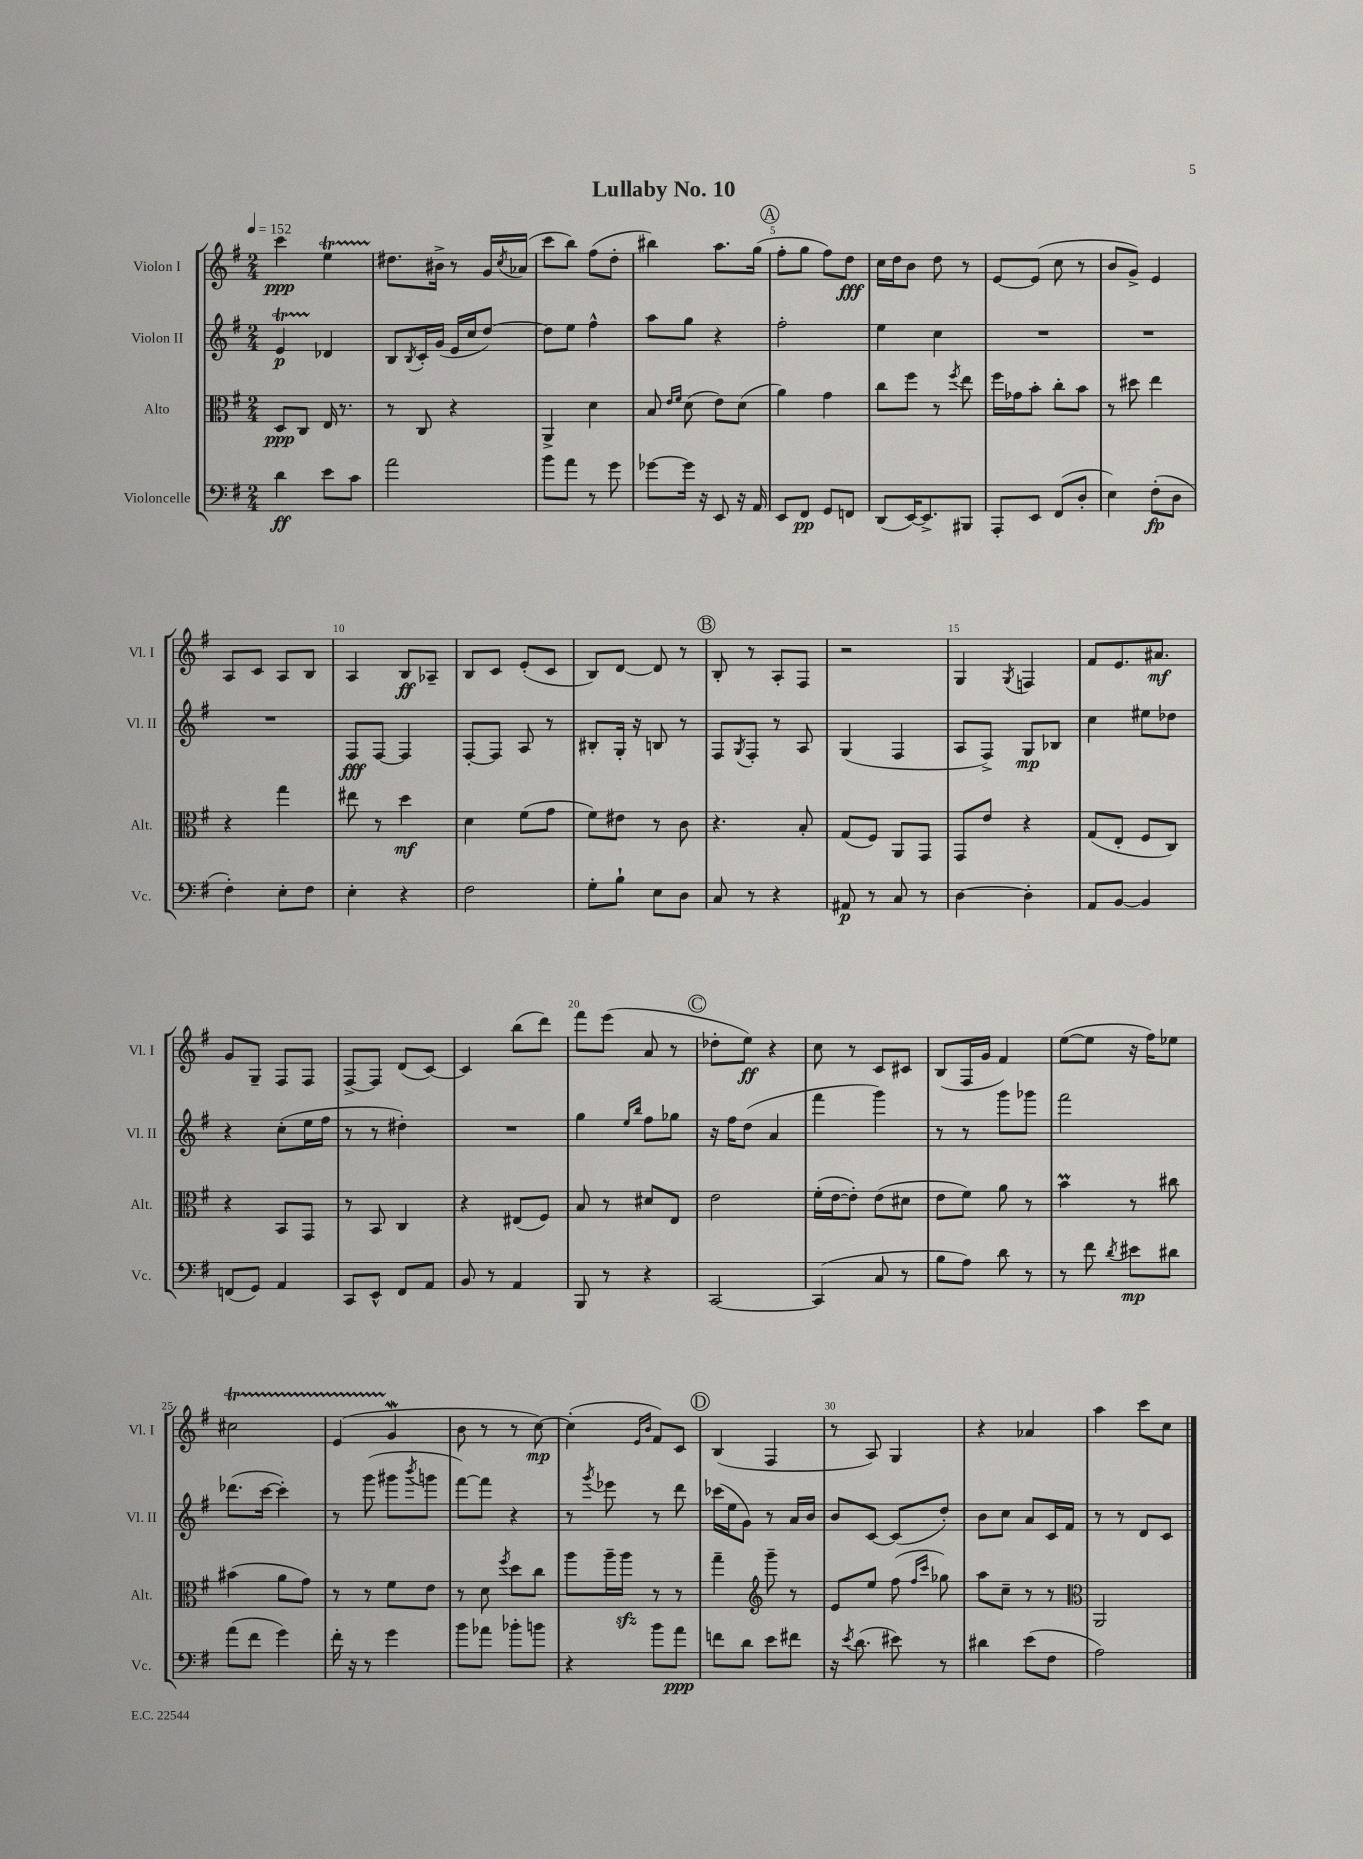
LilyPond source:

\header { title = "Lullaby No. 10" }
<<
\new StaffGroup <<
\new Staff = "s0" \with { instrumentName = "Violon I" shortInstrumentName = "Vl. I" } {
    \clef treble \key g \major \numericTimeSignature \time 2/4 \tempo 4 = 152
    c'''4\ppp e''4\startTrillSpan |
    dis''8.\stopTrillSpan bis'16-> r8 g'16 \acciaccatura { c''8 } aes'16( |
    c'''8 b''8) fis''8( d''8-. |
    bis''4) a''8. g''16( |
    \mark \markup { \circle "A" } fis''8-. g''8 fis''8) d''8\fff |
    c''16 d''16 b'8 d''8 r8 |
    e'8~ e'8( c''8 r8 |
    b'8 g'8->) e'4 |
    a8 c'8 a8 b8 |
    a4 b8\ff aes8-- |
    b8 c'8 e'8-.( c'8 |
    b8) d'8~ d'8 r8 |
    \mark \markup { \circle "B" } b8-. r8 a8-. fis8 |
    r2 |
    g4 \acciaccatura { g8 } f4 |
    fis'8 e'8. ais'8.\mf |
    g'8 g8-- fis8 fis8 |
    fis8~-> fis8 d'8( c'8~) |
    c'4 b''8( d'''8) |
    fis'''8 e'''8( a'8 r8 |
    \mark \markup { \circle "C" } des''8-. e''8\ff) r4 |
    c''8 r8 c'8 cis'8 |
    b8( fis16 g'16 fis'4) |
    e''8~( e''8 r16 fis''16) ees''8 |
    cis''2\startTrillSpan |
    e'4( g'4\mordent\stopTrillSpan |
    b'8 r8 r8 c''8~\mp) |
    c''4-.( \grace { e'16 b'16 } fis'8) c'8 |
    \mark \markup { \circle "D" } b4( fis4 |
    r8 a8) g4 |
    r4 aes'4 |
    a''4 c'''8 c''8 \bar "|." |
}
\new Staff = "s1" \with { instrumentName = "Violon II" shortInstrumentName = "Vl. II" } {
    \clef treble \key g \major \numericTimeSignature \time 2/4
    e'4\startTrillSpan\p des'4\stopTrillSpan |
    b8 \acciaccatura { b8 } c'16-. g'16( e'16 c''16 d''8~) |
    d''8 e''8 fis''4-^ |
    a''8 g''8 r4 |
    \mark \markup { \circle "A" } fis''2-. |
    e''4 c''4 |
    R2 |
    R2 |
    R2 |
    fis8\fff fis8~ fis4 |
    fis8~-. fis8 a8 r8 |
    bis8-. g16-. r16 b8 r8 |
    \mark \markup { \circle "B" } fis8 \acciaccatura { g8 } fis8-. r8 a8 |
    g4( fis4 |
    a8 fis8->) g8\mp bes8 |
    c''4 eis''8 des''8 |
    r4 c''8-.( e''16 fis''16 |
    r8 r8 dis''4-.) |
    R2 |
    g''4 \grace { e''16 b''16 } fis''8 ges''8 |
    \mark \markup { \circle "C" } r16 fis''16 d''8( a'4 |
    fis'''4 g'''4) |
    r8 r8 g'''8 ges'''8 |
    fis'''2 |
    des'''8.( c'''16~ c'''4-.) |
    r8 g'''8( gis'''8 \acciaccatura { b'''8 } g'''8 |
    fis'''8~) fis'''8 r4 |
    r8 \acciaccatura { g'''8 } ees'''8 r8 d'''8 |
    \mark \markup { \circle "D" } ces'''16( e''16 g'8) r8 a'16 b'16 |
    b'8 c'8~ c'8( d''8-.) |
    b'8 c''8 a'8 c'16 fis'16 |
    r8 r8 d'8 c'8 \bar "|." |
}
\new Staff = "s2" \with { instrumentName = "Alto" shortInstrumentName = "Alt." } {
    \clef alto \key g \major \numericTimeSignature \time 2/4
    d8\ppp c8 e16 r8. |
    r8 c8 r4 |
    a,4-> d'4 |
    b8 \grace { e'16 fis'16 } d'8( e'8) d'8( |
    \mark \markup { \circle "A" } a'4) g'4 |
    c''8 fis''8 r8 \acciaccatura { fis''8 } e''8 |
    fis''16 ges'16 b'8-. c''8-. b'8 |
    r8 dis''8 e''4 |
    r4 g''4 |
    eis''8 r8 d''4\mf |
    d'4 fis'8( g'8 |
    fis'8) eis'8 r8 c'8 |
    \mark \markup { \circle "B" } r4. b8-. |
    g8( fis8) a,8 g,8 |
    g,8 e'8 r4 |
    g8( e8-. fis8 c8) |
    r4 b,8 g,8 |
    r8 b,8 c4 |
    r4 eis8( fis8) |
    b8 r8 dis'8 e8 |
    \mark \markup { \circle "C" } e'2 |
    fis'16-.( e'16~ e'8-.) e'8( dis'8 |
    e'8 fis'8) a'8 r8 |
    b'4\prall r8 cis''8 |
    bis'4( a'8 g'8) |
    r8 r8 fis'8 e'8 |
    r8 d'8 \acciaccatura { fis''8 } d''8 c''8 |
    a''8 a''16-- a''16\sfz r8 r8 |
    \mark \markup { \circle "D" } g''4-- \clef treble g'''8-- r8 |
    e'8 e''8 fis''8( \grace { fis''16 c'''16 } ges''8) |
    a''8 c''8-- r8 r8 |
    \clef alto a,2 \bar "|." |
}
\new Staff = "s3" \with { instrumentName = "Violoncelle" shortInstrumentName = "Vc." } {
    \clef bass \key g \major \numericTimeSignature \time 2/4
    d'4\ff e'8 c'8 |
    a'2 |
    b'8 a'8 r8 g'8 |
    ges'8~ ges'16 r16 e,8 r16 a,16 |
    \mark \markup { \circle "A" } e,8 fis,8\pp g,8 f,8 |
    d,8( e,16~) e,8.-> bis,,8 |
    a,,8-. e,8 fis,8( d8-. |
    e4) fis8-.\fp( d8 |
    fis4-.) e8-. fis8 |
    e4-. r4 |
    fis2 |
    g8-. b8-! e8 d8 |
    \mark \markup { \circle "B" } c8 r8 r4 |
    ais,8\p r8 c8 r8 |
    d4~ d4-. |
    a,8 b,8~ b,4 |
    f,8( g,8) a,4 |
    c,8 e,8-^ fis,8 a,8 |
    b,8 r8 a,4 |
    b,,8 r8 r4 |
    \mark \markup { \circle "C" } c,2~ |
    c,4( c8 r8 |
    b8 a8) d'8 r8 |
    r8 fis'8 \acciaccatura { d'8 } eis'8\mp dis'8 |
    a'8( fis'8 g'4) |
    fis'16-. r16 r8 g'4 |
    b'8 aes'8 bes'8-. b'8 |
    r4 b'8 a'8\ppp |
    \mark \markup { \circle "D" } f'8 d'8 e'8 fis'8 |
    r16 \acciaccatura { e'8 } d'8.( eis'8) r8 |
    dis'4 e'8( fis8 |
    a2) \bar "|." |
}
>>
>>
\layout { \context { \Score \override BarNumber.break-visibility = ##(#f #t #t) barNumberVisibility = #(every-nth-bar-number-visible 5) } }
